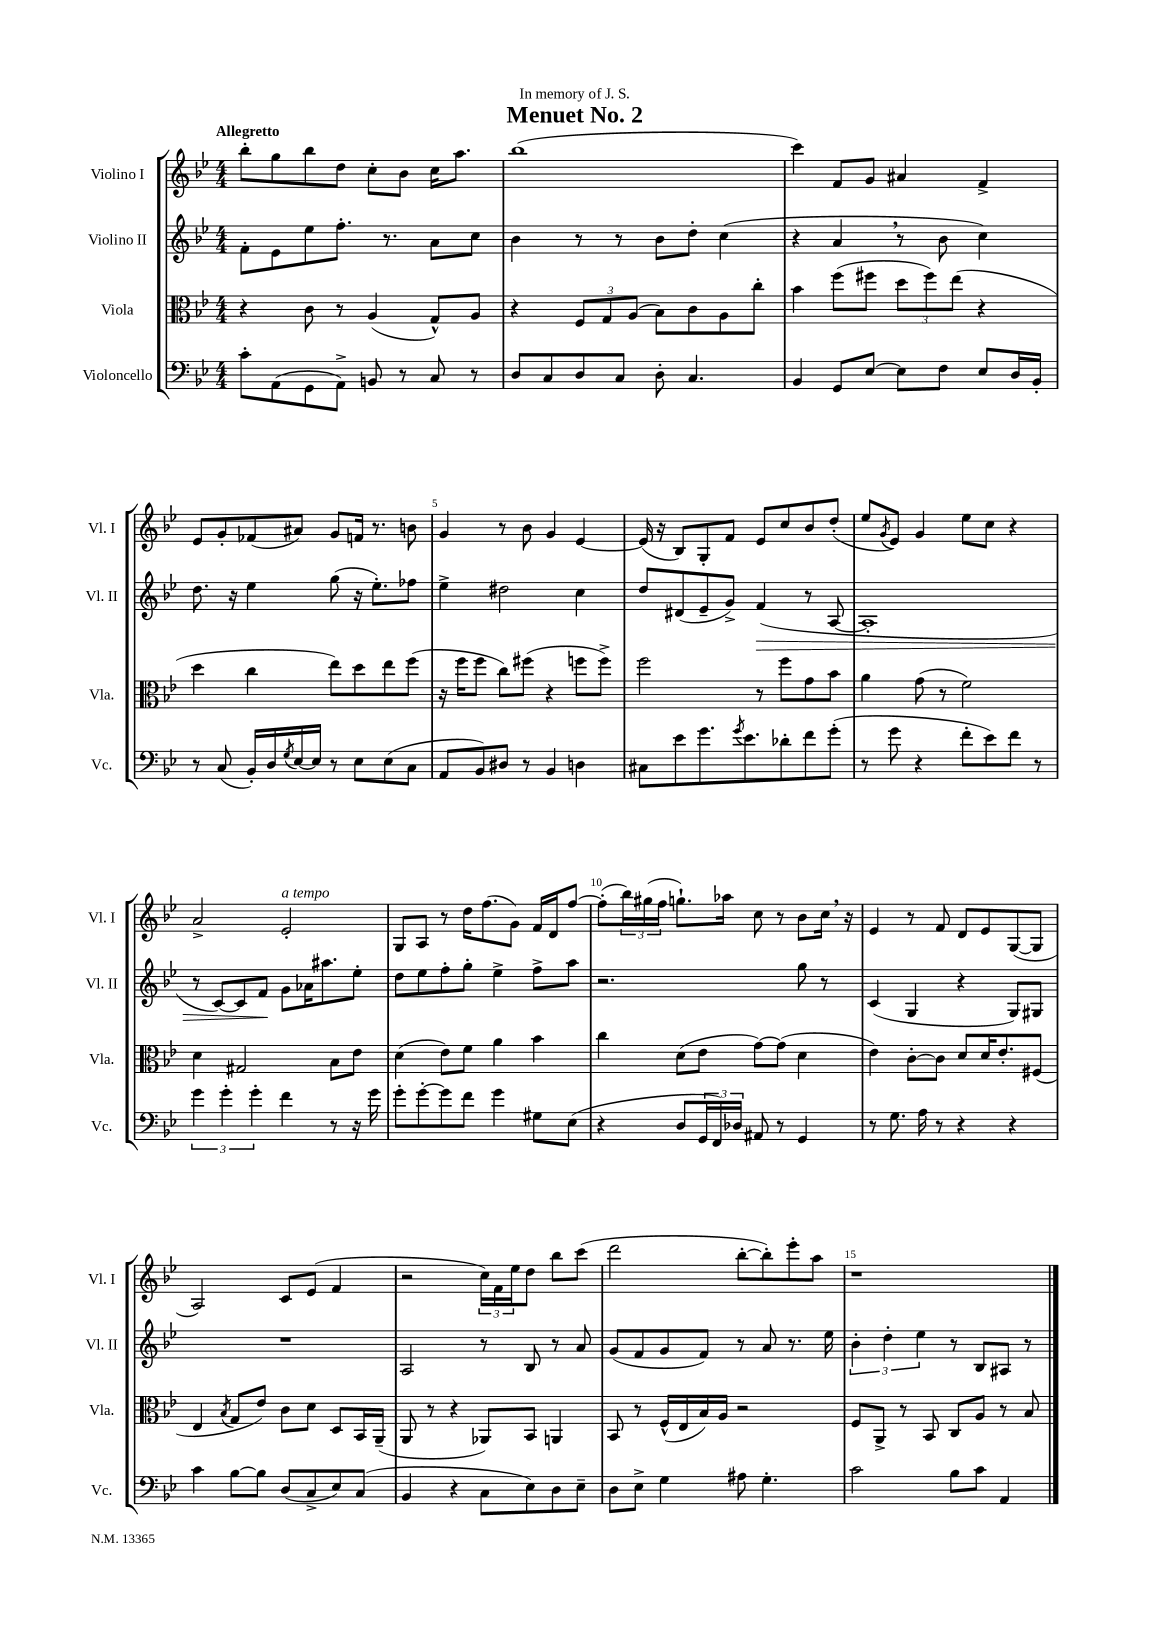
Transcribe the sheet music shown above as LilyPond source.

\header { title = "Menuet No. 2" dedication = "In memory of J. S." }
<<
\new StaffGroup <<
\new Staff = "s0" \with { instrumentName = "Violino I" shortInstrumentName = "Vl. I" } {
    \clef treble \key bes \major \numericTimeSignature \time 4/4 \tempo "Allegretto"
    bes''8-. g''8 bes''8 d''8 c''8-. bes'8 c''16 a''8. |
    bes''1( |
    c'''4) f'8 g'8 ais'4 f'4-> |
    ees'8 g'8-. fes'8( ais'8) g'8 f'16 r8. b'8 |
    g'4 r8 bes'8 g'4 ees'4~ |
    ees'16( r16 bes8) g8-. f'8 ees'8 c''8 bes'8 d''8-.( |
    ees''8 \acciaccatura { g'8 } ees'8) g'4 ees''8 c''8 r4 |
    a'2-> ees'2-.^\markup { \italic "a tempo" } |
    g8 a8 r8 d''16 f''8.( g'8) f'16 d'16 f''8~ |
    f''8-.( \tuplet 3/2 { bes''16) gis''16( f''16 } g''8.-!) aes''16 c''8 r8 bes'8 c''16 \breathe r16 |
    ees'4 r8 f'8 d'8 ees'8 g8~( g8 |
    a2) c'8 ees'8( f'4 |
    r2 \tuplet 3/2 { c''16) f'16 ees''16 } d''8 bes''8 c'''8( |
    d'''2 bes''8~-. bes''8-.) ees'''8-. a''8 |
    r1 \bar "|." |
}
\new Staff = "s1" \with { instrumentName = "Violino II" shortInstrumentName = "Vl. II" } {
    \clef treble \key bes \major \numericTimeSignature \time 4/4
    f'8-. ees'8 ees''8 f''8.-. r8. a'8 c''8 |
    bes'4 r8 r8 bes'8 d''8-. c''4( |
    r4 a'4 \breathe r8 bes'8 c''4) |
    d''8. r16 ees''4 g''8( r16 ees''8.-.) fes''8 |
    ees''4-> dis''2 c''4 |
    d''8 dis'8( ees'8-- g'8->) f'4\>( r8 a8~ |
    a1-. |
    r8 c'8~) c'8 f'8\! g'8 aes'16 ais''8. ees''8-. |
    d''8 ees''8 f''8-. g''8-. ees''4-> f''8-> a''8 |
    r2. g''8 r8 |
    c'4( g4 r4 g8) gis8 |
    R1 |
    a2 r8 bes8 r8 a'8 |
    g'8( f'8 g'8 f'8) r8 a'8 r8. ees''16 |
    \tuplet 3/2 { bes'4-. d''4-. ees''4 } r8 bes8 ais8 r8 \bar "|." |
}
\new Staff = "s2" \with { instrumentName = "Viola" shortInstrumentName = "Vla." } {
    \clef alto \key bes \major \numericTimeSignature \time 4/4
    r4 c'8 r8 a4( g8-^) a8 |
    r4 \tuplet 3/2 { f8 g8 a8( } bes8) c'8 a8 c''8-. |
    bes'4 f''8( fis''8 \tuplet 3/2 { d''8 fis''8) ees''8( } r4 |
    d''4 c''4 ees''8) d''8 ees''8 f''8( |
    r16 f''16 f''8 c''8) fis''8( r4 f''8 f''8->) |
    f''2 r8 f''8 g'8 bes'8 |
    a'4 g'8( r8 f'2) |
    d'4 gis2 bes8 ees'8 |
    d'4( ees'8) f'8 a'4 bes'4 |
    c''4 d'8( ees'8 g'8~) g'8( d'4 |
    ees'4) c'8~-. c'8 d'8 d'16 ees'8.-. fis8( |
    ees4 \acciaccatura { bes8 } g8 ees'8) c'8 d'8 d8 bes,16 a,16--( |
    a,8 r8 r4 aes,8) bes,8 a,4 |
    bes,8 r8 f16-^( ees16 bes16) a16 r2 |
    f8 a,8-> r8 bes,8 c8 a8 r8 bes8 \bar "|." |
}
\new Staff = "s3" \with { instrumentName = "Violoncello" shortInstrumentName = "Vc." } {
    \clef bass \key bes \major \numericTimeSignature \time 4/4
    c'8-. a,8( g,8 a,8->) b,8 r8 c8 r8 |
    d8 c8 d8 c8 d8-. c4. |
    bes,4 g,8 ees8~ ees8 f8 ees8 d16 bes,16-. |
    r8 c8( bes,16-.) d16 \acciaccatura { g8 } ees16~ ees16 r8 ees8 ees8( c8 |
    a,8 bes,8) dis8 r8 bes,4 d4 |
    cis8 ees'8 g'8. \acciaccatura { g'8 } ees'8. des'8-. f'8 g'8-.( |
    r8 g'8 r4 f'8-. ees'8) f'8 r8 |
    \tuplet 3/2 { g'4 g'4-. g'4-. } f'4 r8 r16 g'16 |
    g'8-. g'8~-. g'8 f'8 g'4 gis8 ees8( |
    r4 d8 \tuplet 3/2 { g,16 f,16) des16 } ais,8 r8 g,4 |
    r8 g8. a16 r8 r4 r4 |
    c'4 bes8~ bes8 d8( c8-> ees8) c8( |
    bes,4 r4 c8 ees8) d8 ees8-- |
    d8 ees8-> g4 ais8 g4.-. |
    c'2 bes8 c'8 a,4 \bar "|." |
}
>>
>>
\layout { \context { \Score \override BarNumber.break-visibility = ##(#f #t #t) barNumberVisibility = #(every-nth-bar-number-visible 5) } }
